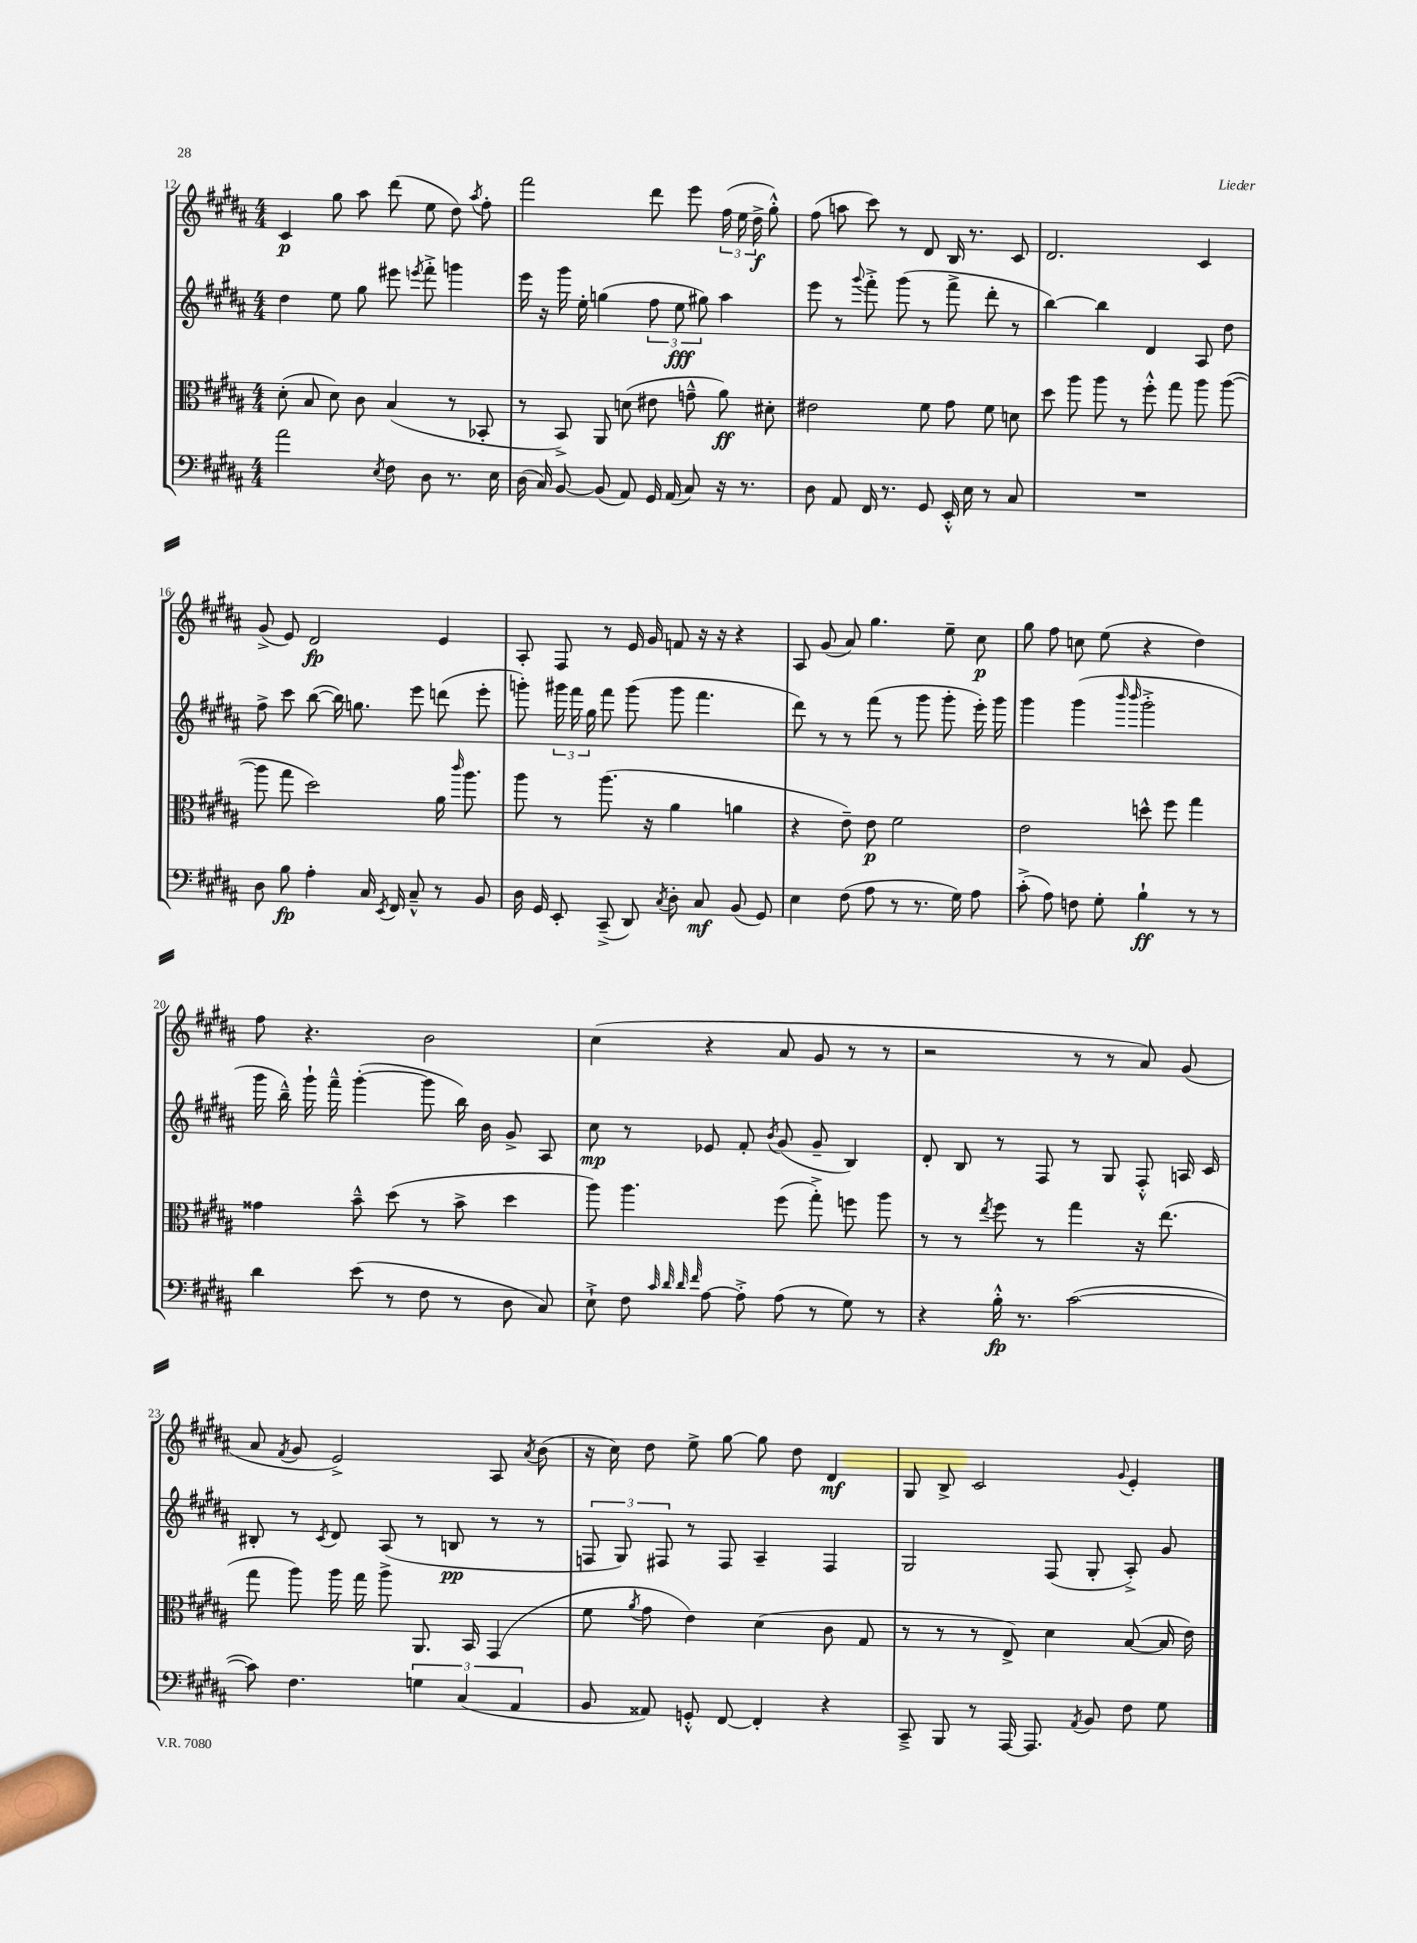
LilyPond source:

<<
\new StaffGroup <<
\new Staff = "s0" {
    \clef treble \key b \major \numericTimeSignature \time 4/4
    \autoBeamOff cis'4\p gis''8 ais''8 dis'''8( e''8 dis''8) \acciaccatura { ais''8 } fis''8-. |
    fis'''2 dis'''8 e'''8 \tuplet 3/2 { fis''16( e''16 dis''16->\f } gis''8-.-^) |
    fis''8( a''8 cis'''8) r8 dis'8 b16 r8. cis'8 |
    dis'2. cis'4 |
    gis'8->( e'8) dis'2\fp e'4 |
    ais8-. fis8 r8 e'16 gis'16 f'8 r16 r16 r4 |
    ais8 gis'8( ais'8) gis''4. e''8-- cis''8\p |
    gis''8 fis''8 c''8 e''8( r4 dis''4) |
    fis''8 r4. b'2 |
    cis''4( r4 ais'8 gis'8 r8 r8 |
    r2 r8 r8 ais'8) gis'8( |
    ais'8 \acciaccatura { fis'8 } gis'8 e'2->) ais8 \acciaccatura { ais'8 } b'8( |
    r16 cis''16) dis''8 e''8-> gis''8~ gis''8 dis''8 dis'4\mf |
    gis8 b8-> cis'2 \appoggiatura { gis'8 } e'4-. \bar "|." |
}
\new Staff = "s1" {
    \clef treble \key b \major \numericTimeSignature \time 4/4
    \autoBeamOff dis''4 e''8 gis''8 eis'''8 \acciaccatura { e'''8 } fis'''8-.-> g'''4 |
    e'''16 r16 gis'''16 e''16-. g''4( \tuplet 3/2 { fis''8 e''8\fff gis''8) } ais''4 |
    e'''8 r8 \appoggiatura { gis'''8 } fis'''8-.-> gis'''8( r8 fis'''8-> dis'''8-. r8 |
    b''4~) b''4 dis'4 ais8 dis''8 |
    fis''8-> cis'''8 b''8~( b''16) g''8. e'''8 d'''8( e'''8-. |
    g'''8-.) \tuplet 3/2 { gis'''16 fis'''16 gis''16 } fis'''8 gis'''8( gis'''8 fis'''4. |
    dis'''8) r8 r8 fis'''8( r8 gis'''8 gis'''8-. e'''16-.) gis'''16 |
    gis'''4 gis'''4( \grace { b'''16 b'''16 } gis'''2-.-> |
    gis'''16 b''16---^) gis'''16-! fis'''16---^ gis'''4~-.( gis'''8 b''16) b'16 gis'8-> ais8 |
    cis''8\mp r8 ees'8 fis'8-. \acciaccatura { b'8 } gis'8( gis'8-- b4) |
    dis'8-. b8 r8 fis8 r8 gis8 fis8-.-^ a16 cis'16 |
    bis8-. r8 \acciaccatura { cis'8 } dis'8 ais8( r8 b8\pp r8 r8 |
    \tuplet 3/2 { f8 gis8) fis8 } r8 fis8 ais4-- fis4 |
    gis2 fis8( gis8-. ais8-.->) gis'8 \bar "|." |
}
\new Staff = "s2" {
    \clef alto \key b \major \numericTimeSignature \time 4/4
    \autoBeamOff dis'8-.( b8 dis'8) cis'8 b4( r8 bes,8-. |
    r8 b,8->) ais,8 d'8( eis'8 g'8---^ ais'8\ff) dis'8-. |
    eis'2 fis'8 gis'8 fis'8 d'8 |
    dis''8 ais''8 ais''8 r8 fis''8-.-^ gis''8 ais''8 ais''8~( |
    ais''8 gis''8 dis''2) ais'16 \grace { cis'''16 } ais''8. |
    ais''8 r8 ais''8.( r16 ais'4 a'4 |
    r4 e'8--) e'8\p fis'2 |
    e'2 d''8-^ fis''8 gis''4 |
    gisis'4 b'8---^ dis''8( r8 b'8-> dis''4 |
    ais''8) ais''4. fis''8( gis''8-.->) f''8 ais''8 |
    r8 r8 \acciaccatura { e''8 } fis''8 r8 gis''4 r16 e''8.( |
    gis''8 ais''8) ais''16 gis''16 ais''8-> ais,8. b,16 gis,4( |
    fis'8 \acciaccatura { ais'8 } gis'8 e'4) dis'4( cis'8 gis8 |
    r8 r8 r8 e8->) dis'4 b8~( b16 e'16) \bar "|." |
}
\new Staff = "s3" {
    \clef bass \key b \major \numericTimeSignature \time 4/4
    \autoBeamOff ais'2 \acciaccatura { e8 } fis8 dis8 r8. e16 |
    dis16( cis16) b,8~ b,8( ais,8) gis,16 ais,16( cis8) r16 r8. |
    dis8 ais,8 fis,16 r8. gis,8 e,16-.-^ e16 r8 cis8 |
    R1 |
    dis8 b8\fp ais4-. cis16 \acciaccatura { e,8 } fis,16 cis8---^ r8 b,8 |
    dis16 gis,16 e,8-. cis,8--->( dis,8) \acciaccatura { cis8 } dis8-. cis8\mf b,8( gis,8) |
    e4 fis8( ais8 r8 r8. gis16) ais8 |
    cis'8-.->( ais8) f8 gis8-. b4-!\ff r8 r8 |
    dis'4 e'8( r8 fis8 r8 dis8 cis8) |
    e8-!-> fis8 \grace { cis'32 dis'32 dis'32 fis'32 } ais8~ ais8-.-> ais8( r8 gis8) r8 |
    r4 b16-.-^\fp r8. cis'2~( |
    cis'8) fis4. \tuplet 3/2 { g4 cis4( ais,4 } |
    b,8 aisis,8) g,8-.-^ fis,8~ fis,4-. r4 |
    cis,8---> b,,8 r8 ais,,16~ ais,,8. \acciaccatura { ais,8 } b,8 fis8 gis8 \bar "|." |
}
>>
>>
\layout { \context { \Score currentBarNumber = #12 } }
